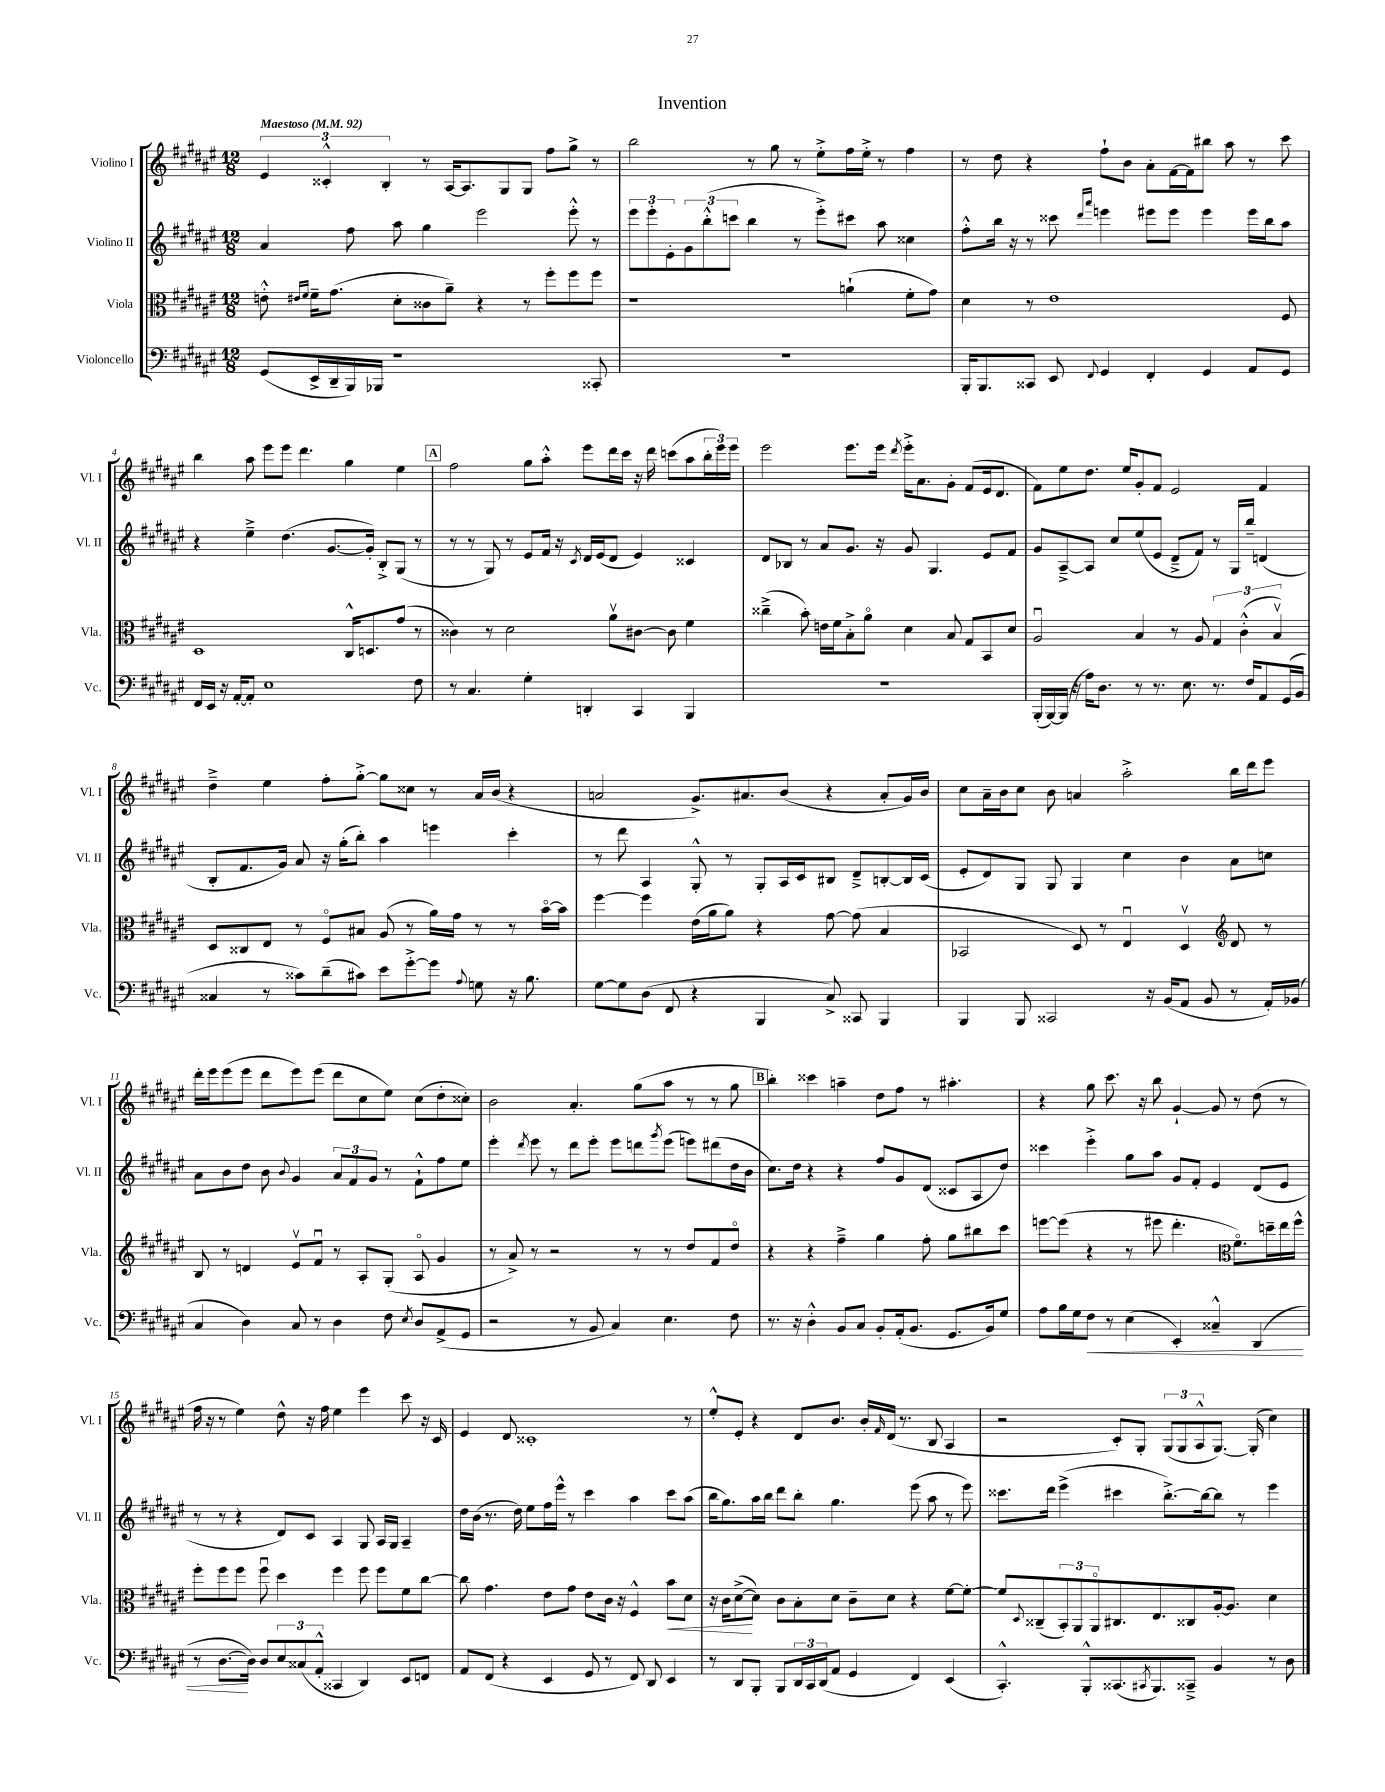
\header { title = "Invention" }
<<
\new StaffGroup <<
\new Staff = "s0" \with { instrumentName = "Violino I" shortInstrumentName = "Vl. I" } {
    \clef treble \key fis \major \numericTimeSignature \time 12/8 \tempo "Maestoso" 4 = 92
    \tuplet 3/2 { eis'4 cisis'4-.-^ b4-. } r8 ais16~ ais8. gis8 gis8 fis''8 gis''8-> r8 |
    b''2 r8 gis''8 r8 eis''8-.-> fis''16 eis''16-.-> r8 fis''4 |
    r8 dis''8 r4 fis''8-! b'8 ais'8-. fis'16~ fis'16 bis''8 ais''8 r8 cis'''8 |
    b''4 ais''8 eis'''8 eis'''8 dis'''4. gis''4 eis''4 |
    \mark \markup { \box "A" } fis''2 gis''8 ais''8-.-^ eis'''8 dis'''16 cis'''16 r16 dis'''16 c'''8( ais''8 \tuplet 3/2 { b''16-. eis'''16) eis'''16 } |
    eis'''2 eis'''8. eis'''16 \acciaccatura { dis'''8 } eis'''16-.-> ais'8. gis'8-. fis'8( eis'16 dis'8. |
    fis'8) eis''8 dis''8. eis''16 gis'8-. fis'8 eis'2 fis'4 |
    dis''4---> eis''4 fis''8-. gis''8~-.-> gis''8 cisis''8 r8 ais'16 b'16( r4 |
    a'2 gis'8.->) ais'8. b'8( r4 ais'8-. gis'16) b'16 |
    cis''8 ais'16-- b'16 cis''8 b'8 a'4 ais''2-.-> b''16 dis'''16 eis'''8 |
    dis'''16-. eis'''16 eis'''8( eis'''8 dis'''8 eis'''8) eis'''8( dis'''8 cis''8 eis''8) cis''8( dis''8-. cisis''8-.) |
    b'2 ais'4.-. gis''8( ais''8 r8 r8 gis''8 |
    \mark \markup { \box "B" } b''4-.) cisis'''4 a''4-- dis''8 fis''8 r8 ais''4.-. |
    r4 gis''8 cis'''8. r16 b''8 gis'4~-! gis'8 r8 dis''8( r8 |
    fis''16 r16 r8 eis''4) dis''8-^ r16 fis''16 eis''4 eis'''4 cis'''8 r16 cis'16 |
    eis'4 dis'8 cisis'1-. r8 |
    eis''8-.-^ eis'8-. r4 dis'8 b'8. b'16-. \grace { fis'16 } dis'16( r8. b8 ais4 |
    r2 cis'8-.) gis8-. \tuplet 3/2 { gis8( gis8 ais8-^ } gis8.~) gis16-.( cis''4) \bar "|." |
}
\new Staff = "s1" \with { instrumentName = "Violino II" shortInstrumentName = "Vl. II" } {
    \clef treble \key fis \major \numericTimeSignature \time 12/8
    ais'4 fis''8 ais''8 gis''4 eis'''2 eis'''8-.-^ r8 |
    \tuplet 3/2 { eis'''8 eis'''8-. eis'8-. } \tuplet 3/2 { gis'8 b''8-.-^( c'''8 } b''4 r8 eis'''8-.->) cis'''8 ais''8 cisis''4 |
    fis''8-.-^ b''16 r16 r8 cisis'''8 \grace { dis'''16 ais'''16 } e'''4 eis'''8 eis'''8 eis'''4 eis'''16 b''16 ais''8 |
    r4 eis''4---> dis''4.( gis'8.~ gis'16-.) b8-.-> gis8( r8 |
    \mark \markup { \box "A" } r8 r8 gis8) r8 eis'8 fis'16 r16 \acciaccatura { cis'8 } dis'16 eis'16( dis'8 eis'4) cisis'4 |
    dis'8 bes8 r8 ais'8 gis'8. r16 gis'8 gis4. eis'8 fis'8 |
    gis'8 ais8~---> ais8 cis''8 eis''8( eis'8 dis'8---> fis'8) r8 gis16 b''16-- d'4( |
    b8-. fis'8. gis'16) ais'8 r16 gis''16-.( b''8-.) ais''4 e'''4 cis'''4-. |
    r8 dis'''8 ais4 gis8-.-^ r8 gis8-. ais16 cis'16 bis8 dis'8---> b8~-. b16 cis'16( |
    eis'8-. dis'8) gis8 gis8 gis4 cis''4 b'4 ais'8 c''8 |
    ais'8 b'8 dis''8 b'8 \appoggiatura { b'8 } gis'4 \tuplet 3/2 { ais'8 fis'8 gis'8 } r8 fis'8-!-^ fis''8 eis''8 |
    eis'''4-. \acciaccatura { dis'''8 } eis'''8 r8 dis'''8 eis'''8-. eis'''8 d'''8 \acciaccatura { gis'''8 } eis'''8( e'''8) dis'''8( dis''16 b'16 |
    \mark \markup { \box "B" } cis''8.) dis''16 r4 r4 fis''8 gis'8 dis'8( cisis'8 ais8 dis''8) |
    cisis'''4 eis'''4-.-> gis''8 ais''8 gis'8 fis'8-. eis'4 dis'8( eis'8 |
    r8 r8 r4 dis'8) cis'8 ais4 gis8 ais16 gis16 ais4-- |
    dis''16 b'16( r8. dis''16) eis''8 fis''16 eis'''16-^ r8 cis'''4 ais''4 cis'''8 ais''8( |
    b''16 gis''8.) ais''16 b''16 dis'''8 b''8-. gis''4. eis'''8( ais''8 r8 eis'''8) |
    cisis'''8. dis'''16 eis'''4->( cis'''4 b''8.~-.->) b''16~ b''8 r8 eis'''4 \bar "|." |
}
\new Staff = "s2" \with { instrumentName = "Viola" shortInstrumentName = "Vla." } {
    \clef alto \key fis \major \numericTimeSignature \time 12/8
    e'8-.-^ \grace { eis'16 fis'16 } fis'16-- gis'8.( dis'8-. cisis'8 ais'8--) r4 r8 fis''8-. fis''8 fis''8 |
    r1 a'4-!( fis'8-. gis'8) |
    dis'4 r8 eis'1 fis8 |
    dis1 cis16-^ d8. gis'8( r8 |
    \mark \markup { \box "A" } cisis'4) r8 dis'2 ais'8\upbow cis'8~ cis'8 fis'4 |
    cisis''4--->( b'8-.) e'16 fis'16 b8-.-> ais'8\flageolet dis'4 b8 gis8 b,8 dis'8 |
    ais2\downbow b4 r8 ais8 \tuplet 3/2 { gis4 cis'4-.-^( b4\upbow) } |
    dis8 cisis8 eis8 r8 fis8\flageolet bis8 ais8( r8 ais'16) gis'16 r8 r8 b'16~\flageolet b'16 |
    fis''4~ fis''4 eis'16( ais'16 ais'8) r4 gis'8~ gis'8( b4 |
    bes,2 dis8) r8 eis4\downbow dis4\upbow \clef treble dis'8 r8 |
    b8 r8 d'4 eis'8\upbow fis'8\downbow r8 ais8-. gis8-.( ais8\flageolet gis'4 |
    r8 ais'8->) r8 r2 r8 r8 dis''8 fis'8 dis''8\flageolet |
    \mark \markup { \box "B" } r4 r4 fis''4---> gis''4 fis''8-. gis''8 bis''8 cis'''8 |
    e'''8~ e'''8( r4 r8 eis'''8 dis'''4.-. \clef alto fis'8.\flageolet) d''16-- eis''16 fis''16-^ |
    fis''8-. fis''8 fis''8 fis''8\downbow dis''4 fis''4 fis''8 fis''8 fis'8 cis''8~ |
    cis''8 gis'4. eis'8 gis'8 eis'8 cis'16 r16 fis4-^ b'8\< dis'8 |
    r16 cis'16 dis'8~->\!( dis'8) cis'8 b8-. dis'8 cis'8-- dis'8 r4 fis'8~ fis'8~-. |
    fis'8 \appoggiatura { dis8 } cisis8--( \tuplet 3/2 { b,8-.) ais,8 ais,8\flageolet } cis8. eis8. cisis8 ais16~-. ais8. dis'4 \bar "|." |
}
\new Staff = "s3" \with { instrumentName = "Violoncello" shortInstrumentName = "Vc." } {
    \clef bass \key fis \major \numericTimeSignature \time 12/8
    gis,8( eis,16-> dis,16-- b,,16) bes,,16 r1 cisis,8-. |
    R1. |
    b,,16-. b,,8. cisis,8 eis,8 \appoggiatura { fis,8 } gis,4 fis,4-. gis,4 ais,8 gis,8 |
    fis,16 eis,16 r16 ais,16~-. ais,8-. eis1 fis8 |
    \mark \markup { \box "A" } r8 cis4. gis4-. d,4-. cis,4 b,,4 |
    R1. |
    b,,16-.( b,,16~) b,,16( r16 ais16) dis8. r8 r8. eis8. r8. fis16 ais,8 gis,16( b,16 |
    cisis4 r8 cisis'8) dis'8--( cis'8) eis'8 gis'8~-.-> gis'8 \appoggiatura { ais8 } g8 r16 b8. |
    gis8~ gis8 dis8( fis,8 r4 b,,4 cis8->) cisis,8 b,,4 |
    b,,4 b,,8 cisis,2 r16 b,16( ais,8 b,8 r8 ais,16-.) bes,16( |
    cis4 dis4) cis8 r8 dis4 fis8 \acciaccatura { eis8 } dis8 ais,8->( gis,8 |
    r2 r8 b,8 cis4) eis4. fis8 |
    \mark \markup { \box "B" } r8. r16 dis4-.-^ b,8 cis8 b,8-. ais,16-.( b,8. gis,8. b,16) gis8 |
    ais8 b16 gis16 fis8\< r8 eis4( eis,4-.) cisis4---^ dis,4( |
    r8 dis8.~\! dis16) dis8 \tuplet 3/2 { eis8 cisis8( ais,8-.-^ } cisis,4 dis,4) eis,8 f,8 |
    ais,8 fis,8( r4 eis,4 gis,8 r8 fis,8) dis,8 eis,4 |
    r8 dis,8 b,,8-. b,,8 \tuplet 3/2 { dis,16 cis,16 dis,16( } ais,8 gis,4 fis,4) eis,4( |
    cis,4.-.-^) b,,8-.-^ cisis,8.( \acciaccatura { cis,8 } b,,8.) cisis,8---> b,4 r8 dis8 \bar "|." |
}
>>
>>
